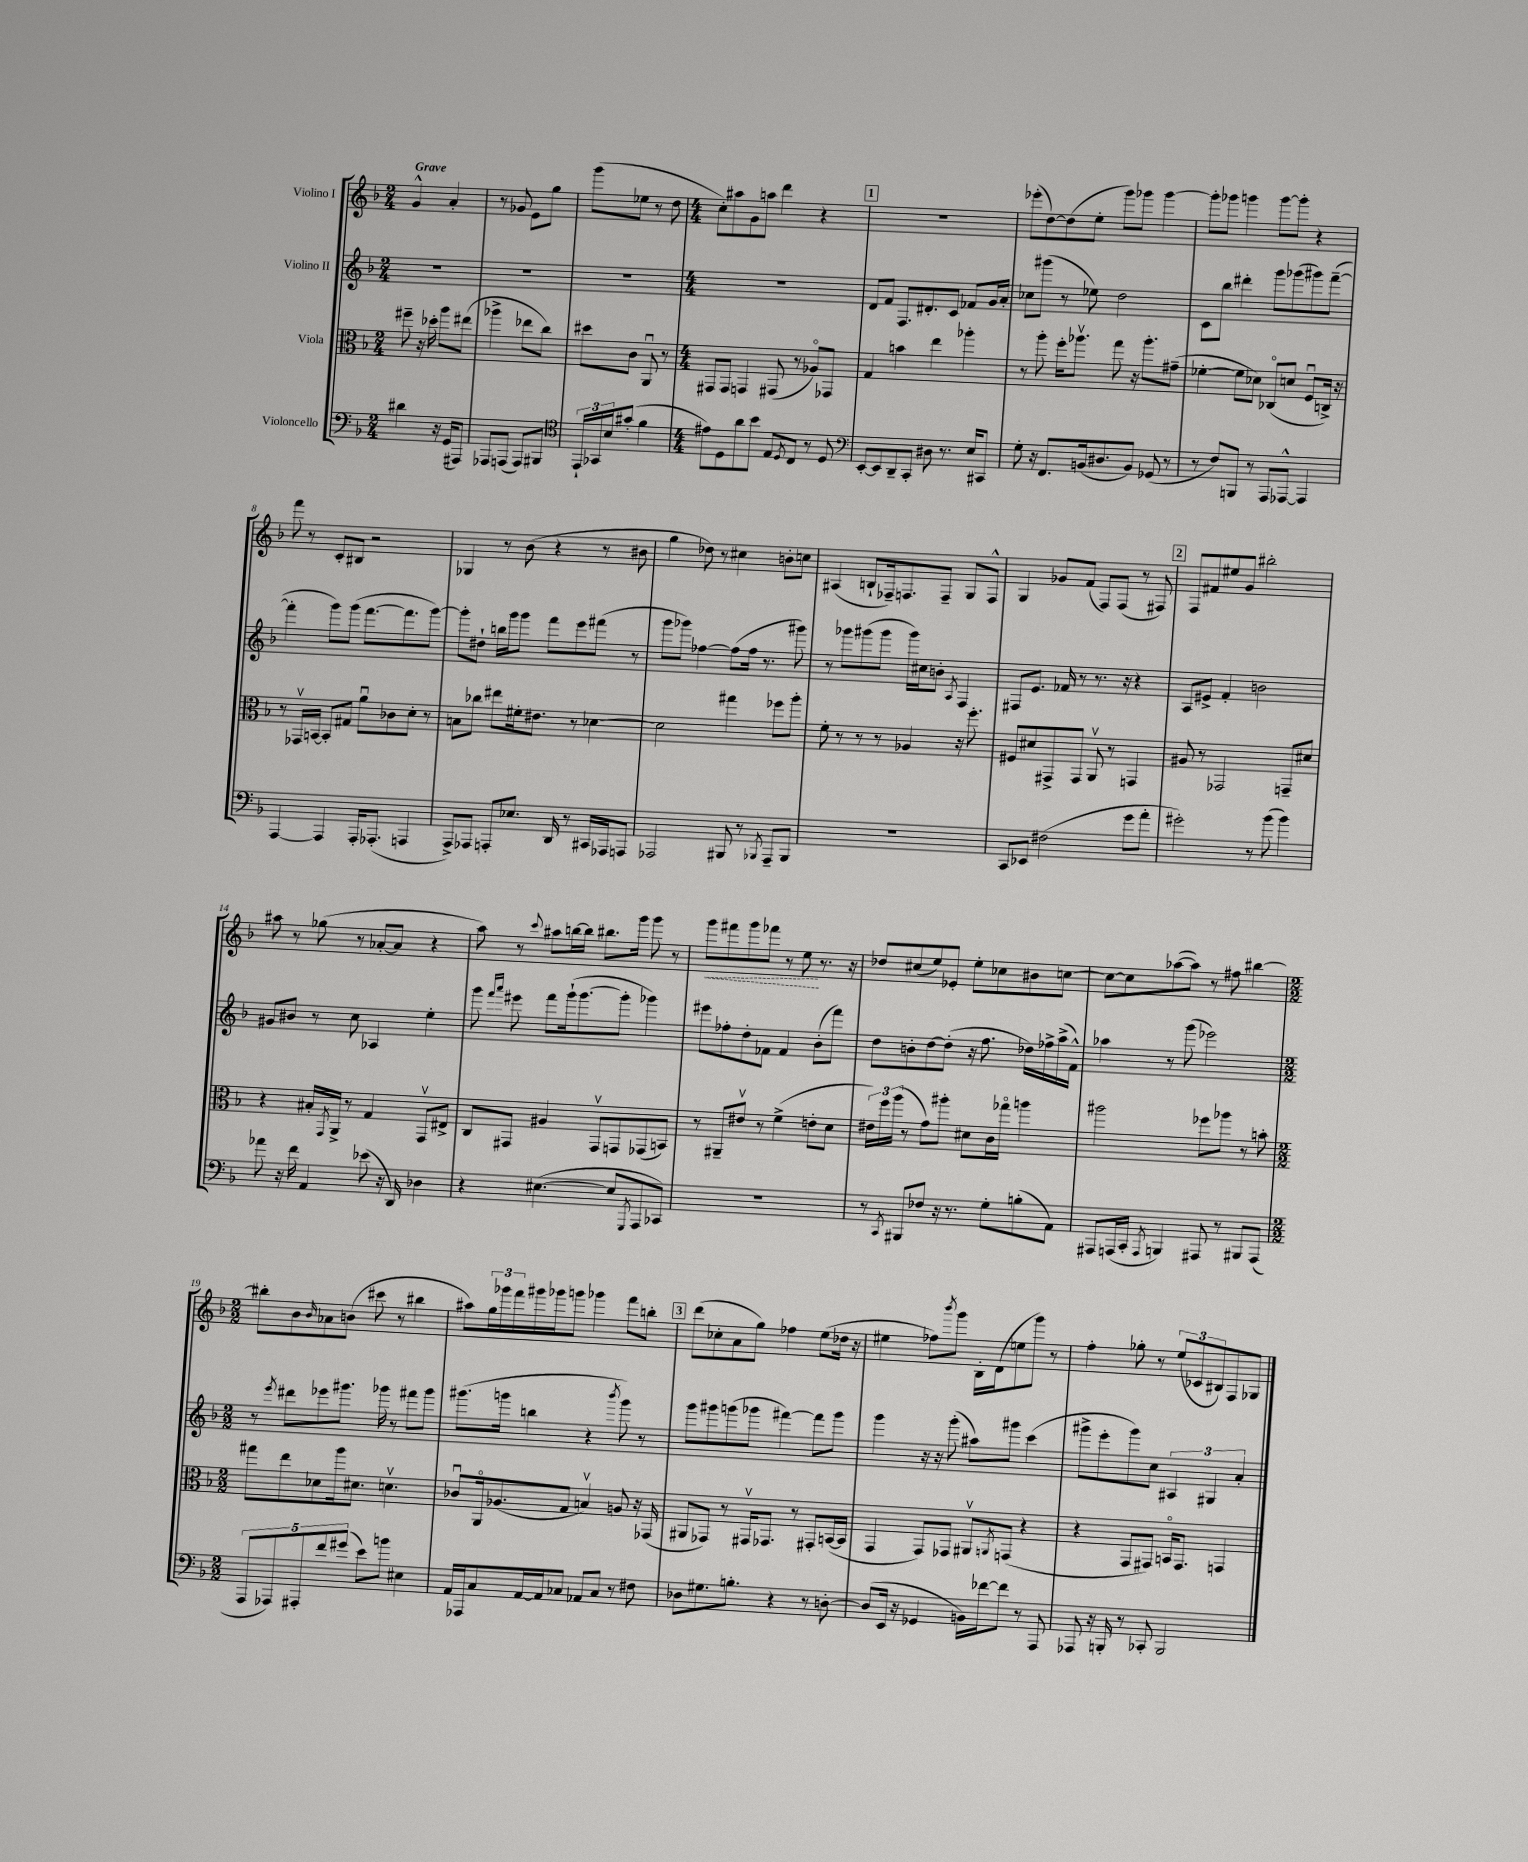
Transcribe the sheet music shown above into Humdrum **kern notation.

**kern	**kern	**kern	**kern
*staff4	*staff3	*staff2	*staff1
*clefF4	*clefC3	*clefG2	*clefG2
*k[b-]	*k[b-]	*k[b-]	*k[b-]
*M2/4	*M2/4	*M2/4	*M2/4
4d#	8ff#~	2r	4g^^
.	16r	.	.
.	16dd-'	.	.
16r	8aa	.	4a'
(16GG	.	.	.
8AAA#)	(8ee#	.	.
=	=	=	=
8AAA-	4aa-^	2r	8r
(8AAA	.	.	8g-
8AAA)	8ee-	.	8e
8BBB#	8cc)	.	8gg
=	=	=	=
*clefC4	*	*	*
24EE`	8dd#	2r	(8ggg
24GG-	.	.	.
24B-	.	.	.
(8g#'	8c	.	8ee-
4f	8AAu	.	8r
.	8r	.	8dd
=	=	=	=
*M4/4	*M4/4	*M4/4	*M4/4
8e#)	8GG#	1r	8cc')
8D	8GG#	.	8aa#
8a	4GG	.	8g
8b-	.	.	8aa
8E	(8GG#	.	4ddd
8qD	.	.	.
8C	8r	.	.
8r	8A-o)	.	4r
8D	8GG-	.	.
=	=	=	=
*clefF4	*	*	*
[8EE'	4G	8d	1r
8EE]	.	8f	.
8DD~	4b	8.F	.
8CC'	.	.	.
.	.	8.d#'	.
8D#	4ee	.	.
8.r	.	8c	.
.	4aa-'	8f-	.
16E	.	.	.
8CC#	.	16g	.
.	.	16a'	.
=	=	=	=
8G'	8r	8cc-	(8eee-'
16r	8aa'	(8ggg#	[8dd)
8.FF	.	.	.
.	16ff'	8r	(8dd]
.	8.aa-v	.	.
(16BB	.	8ee-)	8ee'
8.D#	.	.	.
.	8gg	2dd	8ggg)
8BB)	16r	.	8ggg-
.	8.aa-'	.	.
(8GG-	.	.	[4ggg-
8r	(8g#~	.	.
=	=	=	=
8r	[4f-'	8c	8ggg-']
8F)	.	8bb-	8ggg-
8BBB	8f-]	4ddd#'	4ggg
8r	8d-)	.	.
8AAA	(8C-o	8ggg	[8ggg
[8AAA-^^	8d	(8ggg-	8ggg']
4AAA-]	8Fu	8ggg#)	4r
.	16C^)	([8fff~	.
.	16r	.	.
=	=	=	=
[4AAA	8r	4fff']	8fff
.	16GG-v	.	8r
.	[16BB	.	.
4AAA]	8BB']	8ggg)	8c'
.	8G#	(8ggg	8B#
16AAA'	8au	[8.fff	2r
(8.AAA-'	.	.	.
.	8c-	.	.
.	.	8.fff]	.
4AAA	8d'	.	.
.	8r	[8ggg)	.
=	=	=	=
8AAA^)	8B	8ggg']	4G-
8AAA-	8cc-	8dd#`	.
8AAA'	8ee#	16bb	8r
.	.	16ggg	.
8.E-	16f#'	8ggg	(8b-
.	8.e#	.	.
.	.	8fff	4r
16DD	.	.	.
8r	8r	8eee	.
16CC#	[4d-	(8fff#	8r
16AAA-	.	.	.
8AAA	.	8r	8b#
=	=	=	=
2AAA-	2d-]	8ggg	4gg
.	.	8ggg-)	.
.	.	[4ff-	8dd-)
.	.	.	8r
8BBB#	4gg#	(8ff-]	4cc#
8r	.	16ff-	.
.	.	8.r	.
8qBBB-	.	.	.
8AAA-~	8ff-	.	8b'
8BBB-	8aa'	8ggg#)	8cc
=	=	=	=
1r	8f'	8r	(4A#
.	8r	8ggg-	.
.	8r	(8ggg#	8B`
.	8r	8ggg#	16F-~)
.	.	.	8.F
.	4A-	16ggg#)	.
.	.	16cc#	.
.	.	8b'	8F~
.	.	8qA	.
.	16r	4F	8G
.	8.ff'	.	.
.	.	.	8F^^
=	=	=	=
8CC	8F#	8F#	4G
8EE-	8d#	8.e	.
(2F#	8GG#^	.	8g-
.	.	16f-	.
.	8GG#	8r	(8f
.	8AAv	8.r	8F)
.	8r	.	(8F
.	.	16r	.
8g	4GG	4r	8r
8a'	.	.	8F#)
=	=	=	=
2g#')	8A#	8A	8F
.	8r	8e#^	8f#
.	2GG-	4f'	8ee#
.	.	.	8g
8r	.	2b	2bb#'
(8b-	.	.	.
4b-)	8GG~	.	.
.	8d#	.	.
=	=	=	=
8a-	4r	8g#	8aa#
16r	.	8b#	8r
16f	.	.	.
4AA	16B#'	8r	(8gg-
.	8qGG	.	.
.	16AA^	.	.
.	8r	8cc	8r
(8e-	4G	4A-	[8a-'
16r	.	.	8a-]
16DD)	.	.	.
4D-	8GGv	4ee'	4r
.	8E#^	.	.
=	=	=	=
4r	8C	8ggg	8aa)
.	.	16qqfff	.
.	.	16qqaaa	.
.	8GG#	8eee#	8r
.	.	.	8qqccc
([4.E#	4A#	8fff	8aa#
.	.	(16ggg`	[16bb
.	.	[8.ggg	16bb]
.	8GG#v	.	8.bb#
8E#]	8GG	8ggg']	.
.	.	.	16ggg
8qGGG	.	.	.
8AAA	(8GG-	4ggg-)	8ggg
8CC-)	8BB)	.	8r
=	=	=	=
1r	8r	8eee#	8ggg
.	8AA#~	8ff-'	8fff#
.	8e#v	8dd'	8ggg
.	8r	8f-	8fff-
.	(4f^	4f-	8r
.	.	.	8ee
.	8e'	(8b-'	8.r
.	8d	8fff)	.
.	.	.	16r
=	=	=	=
8r	24e#)	8dd	8dd-
.	24ff	.	.
.	(24aa	.	.
8qCC	.	.	.
8BBB#	8r	8b'	(8cc#
8F-	8g)	[8dd	8ee)
16r	8aa#'	(8dd']	8e-'
8.r	.	.	.
.	8d#	16r	8ee'
.	.	8.ff	.
8G'	16c	.	8cc-
.	16gg-o	.	.
(8B'	4aa	16dd-)	8b#
.	.	16ff-^	.
8AA)	.	(16aa^	[8cc
.	.	16f^^)	.
=	=	=	=
8AAA#	2aa#	4aa-	8cc_
(16AAA	.	.	8cc]
16CC'	.	.	.
8qAAA	.	.	.
4BBB)	.	8r	([8aa-
.	.	(8ggg	8aa-])
8AAA#	8ff-	2eee-)	8r
8r	8aa-	.	8ff#
8BBB#	8r	.	[4bb#
(8AAA#	8b'	.	.
=	=	=	=
*M2/2	*M2/2	*M2/2	*M2/2
10AAA	8gg#	8r	8bb#']
10AAA-)	.	.	.
.	.	8qeee	.
.	8ee	8ddd#	8b-
10AAA#'	.	.	.
.	.	.	16qqb-
.	8d-	8eee-	8a-
10f	.	.	.
.	16aa	8.ggg#	(8b
(10g#	.	.	.
.	8.d#	.	.
8e)	.	.	8ccc#
.	.	16ggg-	.
8b	4.dv	8r	8r
4E#	.	8fff#	4bb#
.	.	8ggg-	.
=	=	=	=
16AA	8c-u	(8.ggg#	8aa#)
16AAA-	.	.	.
8C	16AAo	.	24gg
.	.	.	24ggg-
.	(8.A-	16ggg	.
.	.	.	24fff
[16AA	.	4bb	16ggg#
16AA]	.	.	16ggg-
8C-	8G	.	8ggg
8AA-	4Bv)	4r	4ggg-
8C-	.	.	.
.	.	8qbbb-	.
8r	8A	8ggg)	8fff
8F#	16r	8r	8bb'
.	(16GG-	.	.
=	=	=	=
8D-	8AA#	8ggg	(8ddd
8.G#	8GG-)	8ggg#	8cc-'
.	8r	(8ggg	8a
8.B'	.	.	.
.	16GG#v	8ggg-	8gg)
.	8.GG-	.	.
4r	.	[4fff#)	4ff-
.	8r	.	.
8r	8GG#'	8fff#]	(8ee
[8D'	([16BB	8ggg-	16dd-
.	16BB]	.	16r
=	=	=	=
(8D]	4GG	4ggg	4ee#
16EE	.	.	.
16r	.	.	.
4GG-	8GG)	16r	8ff-)
.	.	16r	.
.	.	.	8qbbb-
.	8GG-	(8ggg'	8ggg
16BB)	8AA#v	8aa#)	16B-'
[16f-	.	.	(16d
.	8qAA	.	.
8f-]	(8GG	8ggg#	8ee
8r	4r	(4ccc	8ggg)
8AAA	.	.	8r
=	=	=	=
8AAA-	4r	8ggg#^	4ff'
16r	.	8eee'	.
16BBB'	.	.	.
8r	8GG	8ggg#)	8gg-'
8CC-'	8GG#)	8cc	8r
2BBB	16BBo	6A#	(12ee
.	8.GG#	.	.
.	.	.	12c-
.	.	6G#	12B#)
.	4GG	.	8F
.	.	6a'	.
.	.	.	8G-
==	==	==	==
*-	*-	*-	*-
